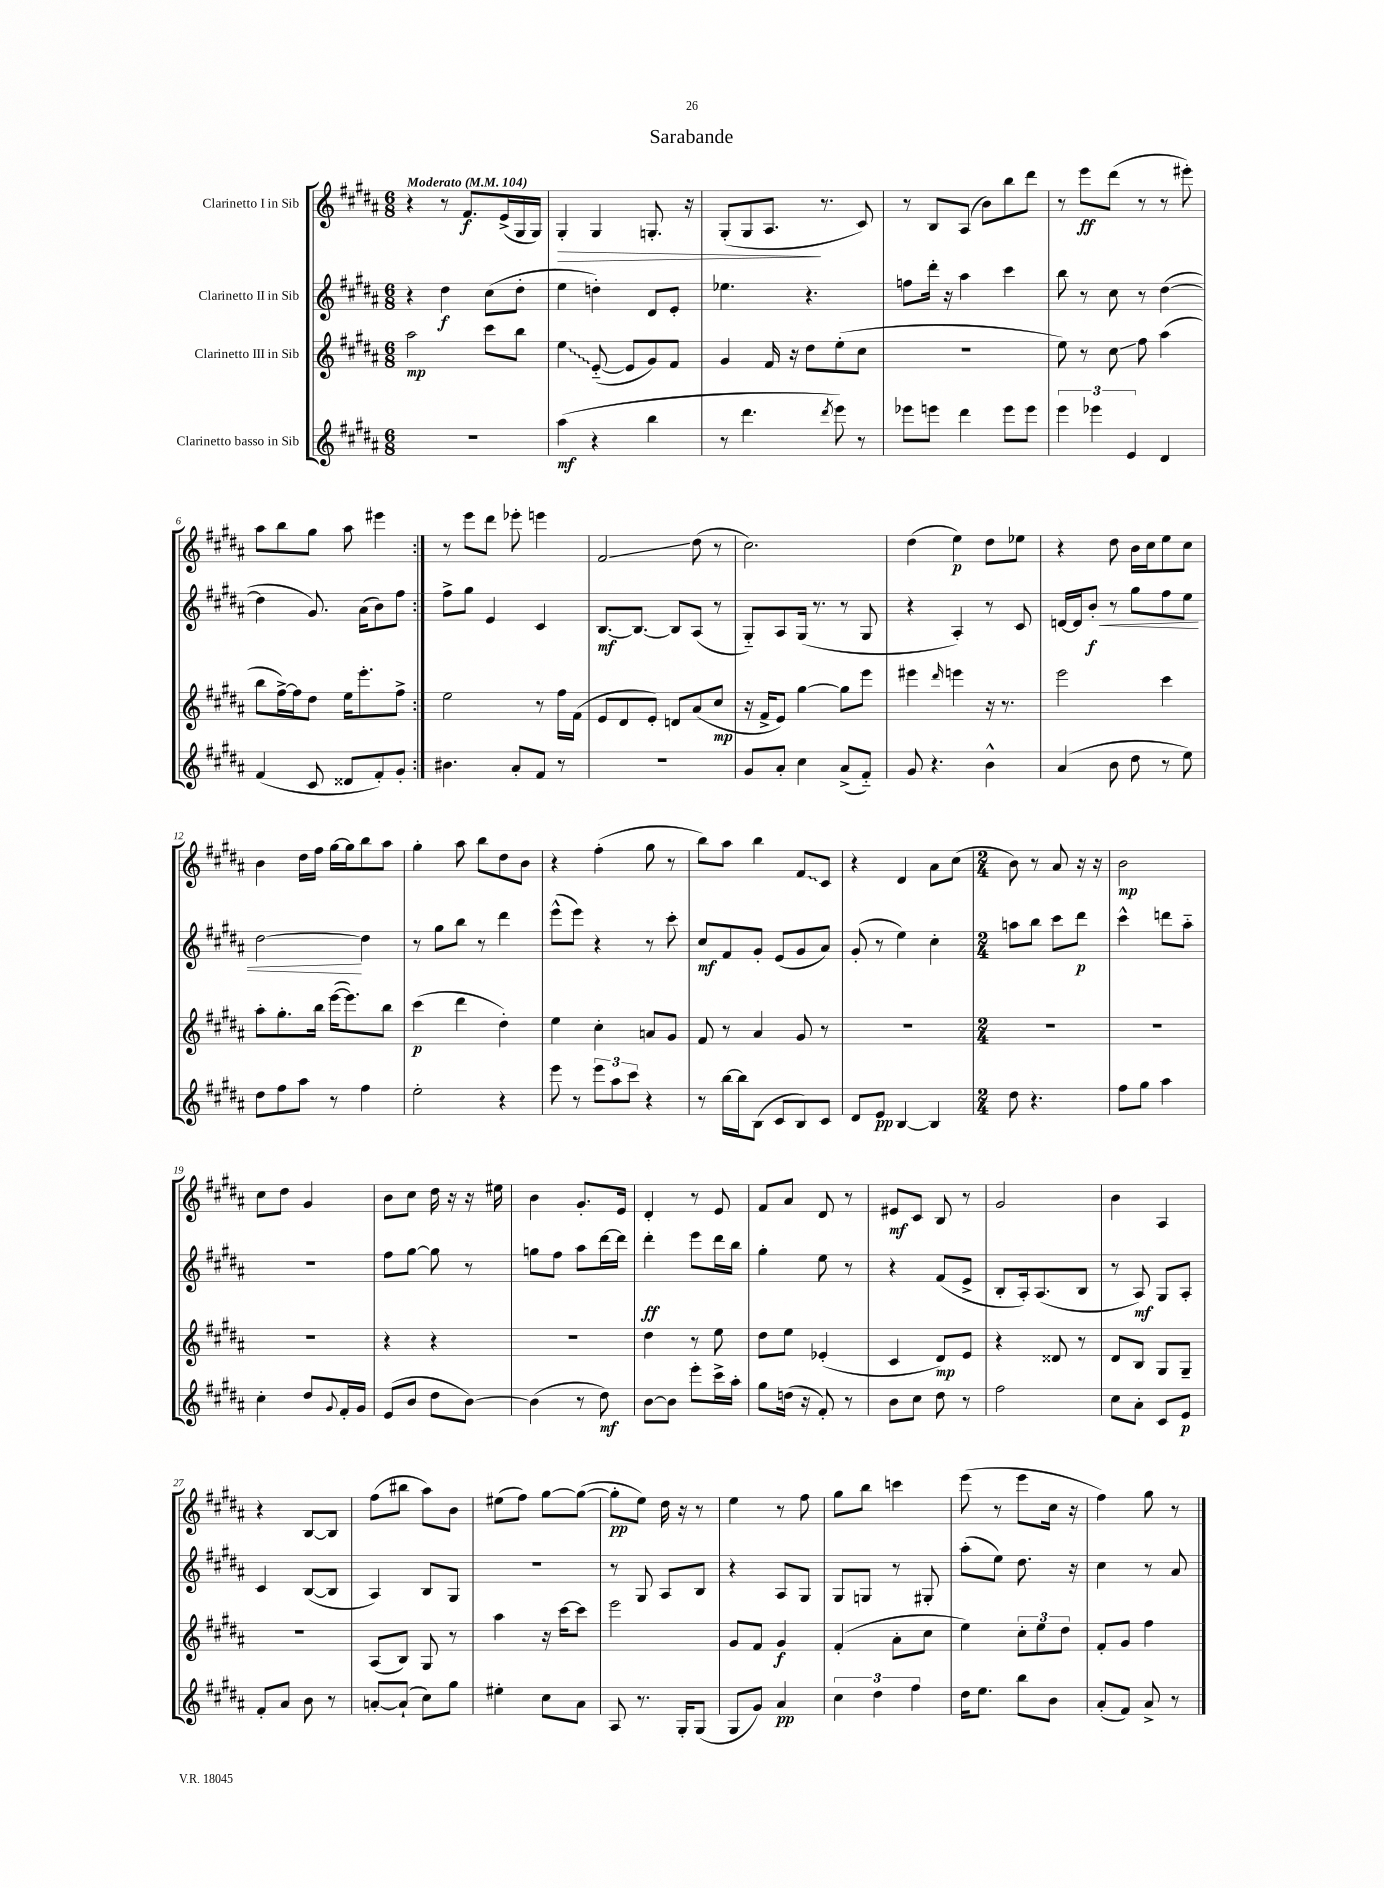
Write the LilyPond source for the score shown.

\header { title = "Sarabande" }
<<
\new StaffGroup <<
\new Staff = "s0" \with { instrumentName = "Clarinetto I in Sib" } {
    \clef treble \key b \major \numericTimeSignature \time 6/8 \tempo "Moderato" 4 = 104
    \repeat volta 2 { r4 r8 fis'8.\f e'16->( gis16 gis16) |
    gis4-.\> gis4 g8.-. r16 |
    gis8-.( gis8 ais8.\! r8. cis'8) |
    r8 b8 ais8( b'8) b''8 dis'''8 |
    r8 e'''8\ff dis'''8( r8 r8 eis'''8-.) |
    ais''8 b''8 gis''8 ais''8 eis'''4 | }
    r8 e'''8 dis'''8 ees'''8-. e'''4 |
    fis'2\glissando dis''8( r8 |
    cis''2.) |
    dis''4( e''4\p) dis''8 ees''8 |
    r4 dis''8 b'16 cis''16 e''8 cis''8 |
    b'4 dis''16 fis''16 gis''16~ gis''16 b''8 ais''8 |
    gis''4-. ais''8 b''8 dis''8 b'8 |
    r4 fis''4-.( gis''8 r8 |
    b''8) ais''8 b''4 \once \override Glissando.style = #'zigzag fis'8\glissando cis'8 |
    r4 dis'4 ais'8 cis''8( |
    \numericTimeSignature \time 2/4 b'8) r8 ais'8 r16 r16 |
    b'2\mp |
    cis''8 dis''8 gis'4 |
    b'8 cis''8 dis''16 r16 r16 eis''16 |
    b'4 gis'8.-. e'16 |
    dis'4-. r8 e'8 |
    fis'8 ais'8 dis'8 r8 |
    eis'8\mf cis'8 b8 r8 |
    gis'2 |
    b'4 ais4 |
    r4 b8~ b8 |
    fis''8( bis''8 ais''8) b'8 |
    eis''8( fis''8) gis''8~ gis''8~( |
    gis''8-.\pp e''8) dis''16 r16 r8 |
    e''4 r8 fis''8 |
    gis''8 b''8 c'''4 |
    e'''8( r8 e'''8 cis''16 r16 |
    fis''4) gis''8 r8 \bar "|." |
}
\new Staff = "s1" \with { instrumentName = "Clarinetto II in Sib" } {
    \clef treble \key b \major \numericTimeSignature \time 6/8
    \repeat volta 2 { r4 dis''4\f cis''8( dis''8-. |
    e''4 d''4-.) dis'8 e'8-. |
    ees''4. r4. |
    f''8 dis'''16-. r16 ais''4 cis'''4 |
    b''8 r8 cis''8 r8 dis''4~( |
    dis''4 gis'8.) ais'16( b'8) fis''8 | }
    fis''8-> gis''8 e'4 cis'4 |
    b8.~\mf b8.~ b8 ais8( r8 |
    gis8-_) ais8 gis16( r8. r8 gis8 |
    r4 ais4-.) r8 cis'8 |
    d'16~ d'16 b'8-.\f\< r8 gis''8 fis''8 e''8 |
    dis''2~\! dis''4 |
    r8 gis''8 b''8 r8 dis'''4 |
    e'''8-^( e'''8) r4 r8 cis'''8-. |
    cis''8\mf fis'8 gis'8-. e'8( gis'8 ais'8) |
    gis'8-.( r8 e''4) cis''4-. |
    \numericTimeSignature \time 2/4 a''8 b''8 cis'''8 dis'''8\p |
    cis'''4-^ d'''8 ais''8-_ |
    R2 |
    fis''8 gis''8~ gis''8 r8 |
    g''8 fis''8 ais''8 dis'''16~ dis'''16 |
    dis'''4-.\ff e'''8 dis'''16 b''16 |
    gis''4-. e''8 r8 |
    r4 fis'8( e'8-> |
    b8-. ais16-.) ais8.( b8 |
    r8 ais8\mf) gis8 ais8-. |
    cis'4 b8~( b8 |
    ais4) b8 gis8 |
    R2 |
    r8 gis8 ais8 b8 |
    r4 ais8 gis8 |
    gis8 g8 r8 gis8-. |
    ais''8-.( e''8) dis''8. r16 |
    cis''4 r8 ais'8 \bar "|." |
}
\new Staff = "s2" \with { instrumentName = "Clarinetto III in Sib" } {
    \clef treble \key b \major \numericTimeSignature \time 6/8
    \repeat volta 2 { ais''2\mp cis'''8 b''8 |
    \once \override Glissando.style = #'zigzag e''4\glissando e'8~-_( e'8 gis'8) fis'8 |
    gis'4 fis'16 r16 dis''8 e''8-.( cis''8 |
    R2. |
    e''8) r8 cis''8\glissando fis''8 ais''4( |
    b''8 fis''16~->) fis''16 dis''8 e''16 e'''8.-. fis''8-> | }
    e''2 r8 fis''16 fis'16( |
    e'8 dis'8 e'8-.) d'8 ais'8( cis''8\mp |
    r16 fis'16-> e'8) gis''4~ gis''8 e'''8 |
    eis'''4 \grace { dis'''16 } e'''4 r16 r8. |
    e'''2 cis'''4 |
    ais''8-. gis''8.-. b''16 e'''16~( e'''8.) b''8 |
    cis'''4\p( dis'''4 dis''4-.) |
    e''4 cis''4-. a'8 gis'8 |
    fis'8 r8 ais'4 gis'8 r8 |
    R2. |
    \numericTimeSignature \time 2/4 R2 |
    R2 |
    R2 |
    r4 r4 |
    r2 |
    dis''4 r8 e''8 |
    dis''8 e''8 ees'4-.( |
    cis'4 dis'8\mp) e'8 |
    r4 disis'8 r8 |
    dis'8 b8 gis8 gis8-- |
    r2 |
    ais8( b8) gis8 r8 |
    ais''4 r16 cis'''16~ cis'''8 |
    e'''2 |
    gis'8 fis'8 gis'4\f |
    fis'4-.( ais'8-. cis''8 |
    e''4) \tuplet 3/2 { cis''8-. e''8 dis''8 } |
    fis'8-. gis'8 fis''4 \bar "|." |
}
\new Staff = "s3" \with { instrumentName = "Clarinetto basso in Sib" } {
    \clef treble \key b \major \numericTimeSignature \time 6/8
    \repeat volta 2 { R2. |
    ais''4\mf( r4 b''4 |
    r8 dis'''4. \acciaccatura { dis'''8 } e'''8) r8 |
    ees'''8 e'''8 dis'''4 e'''8 e'''8 |
    \tuplet 3/2 { e'''4 ees'''4 e'4 } dis'4 |
    fis'4( cis'8 disis'8 fis'8-.) gis'8-. | }
    bis'4. ais'8-. fis'8 r8 |
    R2. |
    gis'8 ais'8-. cis''4 ais'8->( fis'8-_) |
    gis'8 r4. b'4-^ |
    ais'4( b'8 dis''8 r8 e''8) |
    dis''8 fis''8 ais''8 r8 fis''4 |
    e''2-. r4 |
    e'''8 r8 \tuplet 3/2 { e'''8 ais''8 cis'''8 } r4 |
    r8 b''16~ b''16 b8( cis'8 b8) cis'8 |
    dis'8 e'8\pp b4~ b4 |
    \numericTimeSignature \time 2/4 dis''8 r4. |
    fis''8 gis''8 ais''4 |
    cis''4-. dis''8 \appoggiatura { gis'8 } fis'16-. gis'16 |
    e'8( b'8 dis''8 b'8~) |
    b'4( r8 dis''8\mf) |
    b'8~ b'8 e'''8-. cis'''16-> ais''16-. |
    gis''8 d''16( r16 fis'8-.) r8 |
    b'8 cis''8 dis''8 r8 |
    fis''2 |
    cis''8 ais'8-. cis'8 e'8\p |
    fis'8-. ais'8 b'8 r8 |
    a'8~-. a'8-!( cis''8) gis''8 |
    eis''4-. cis''8 ais'8 |
    ais8 r8. gis16-. gis8( |
    gis8 gis'8) ais'4\pp |
    \tuplet 3/2 { cis''4 dis''4 fis''4 } |
    dis''16 e''8. b''8 b'8 |
    ais'8-.( fis'8) ais'8-> r8 \bar "|." |
}
>>
>>
